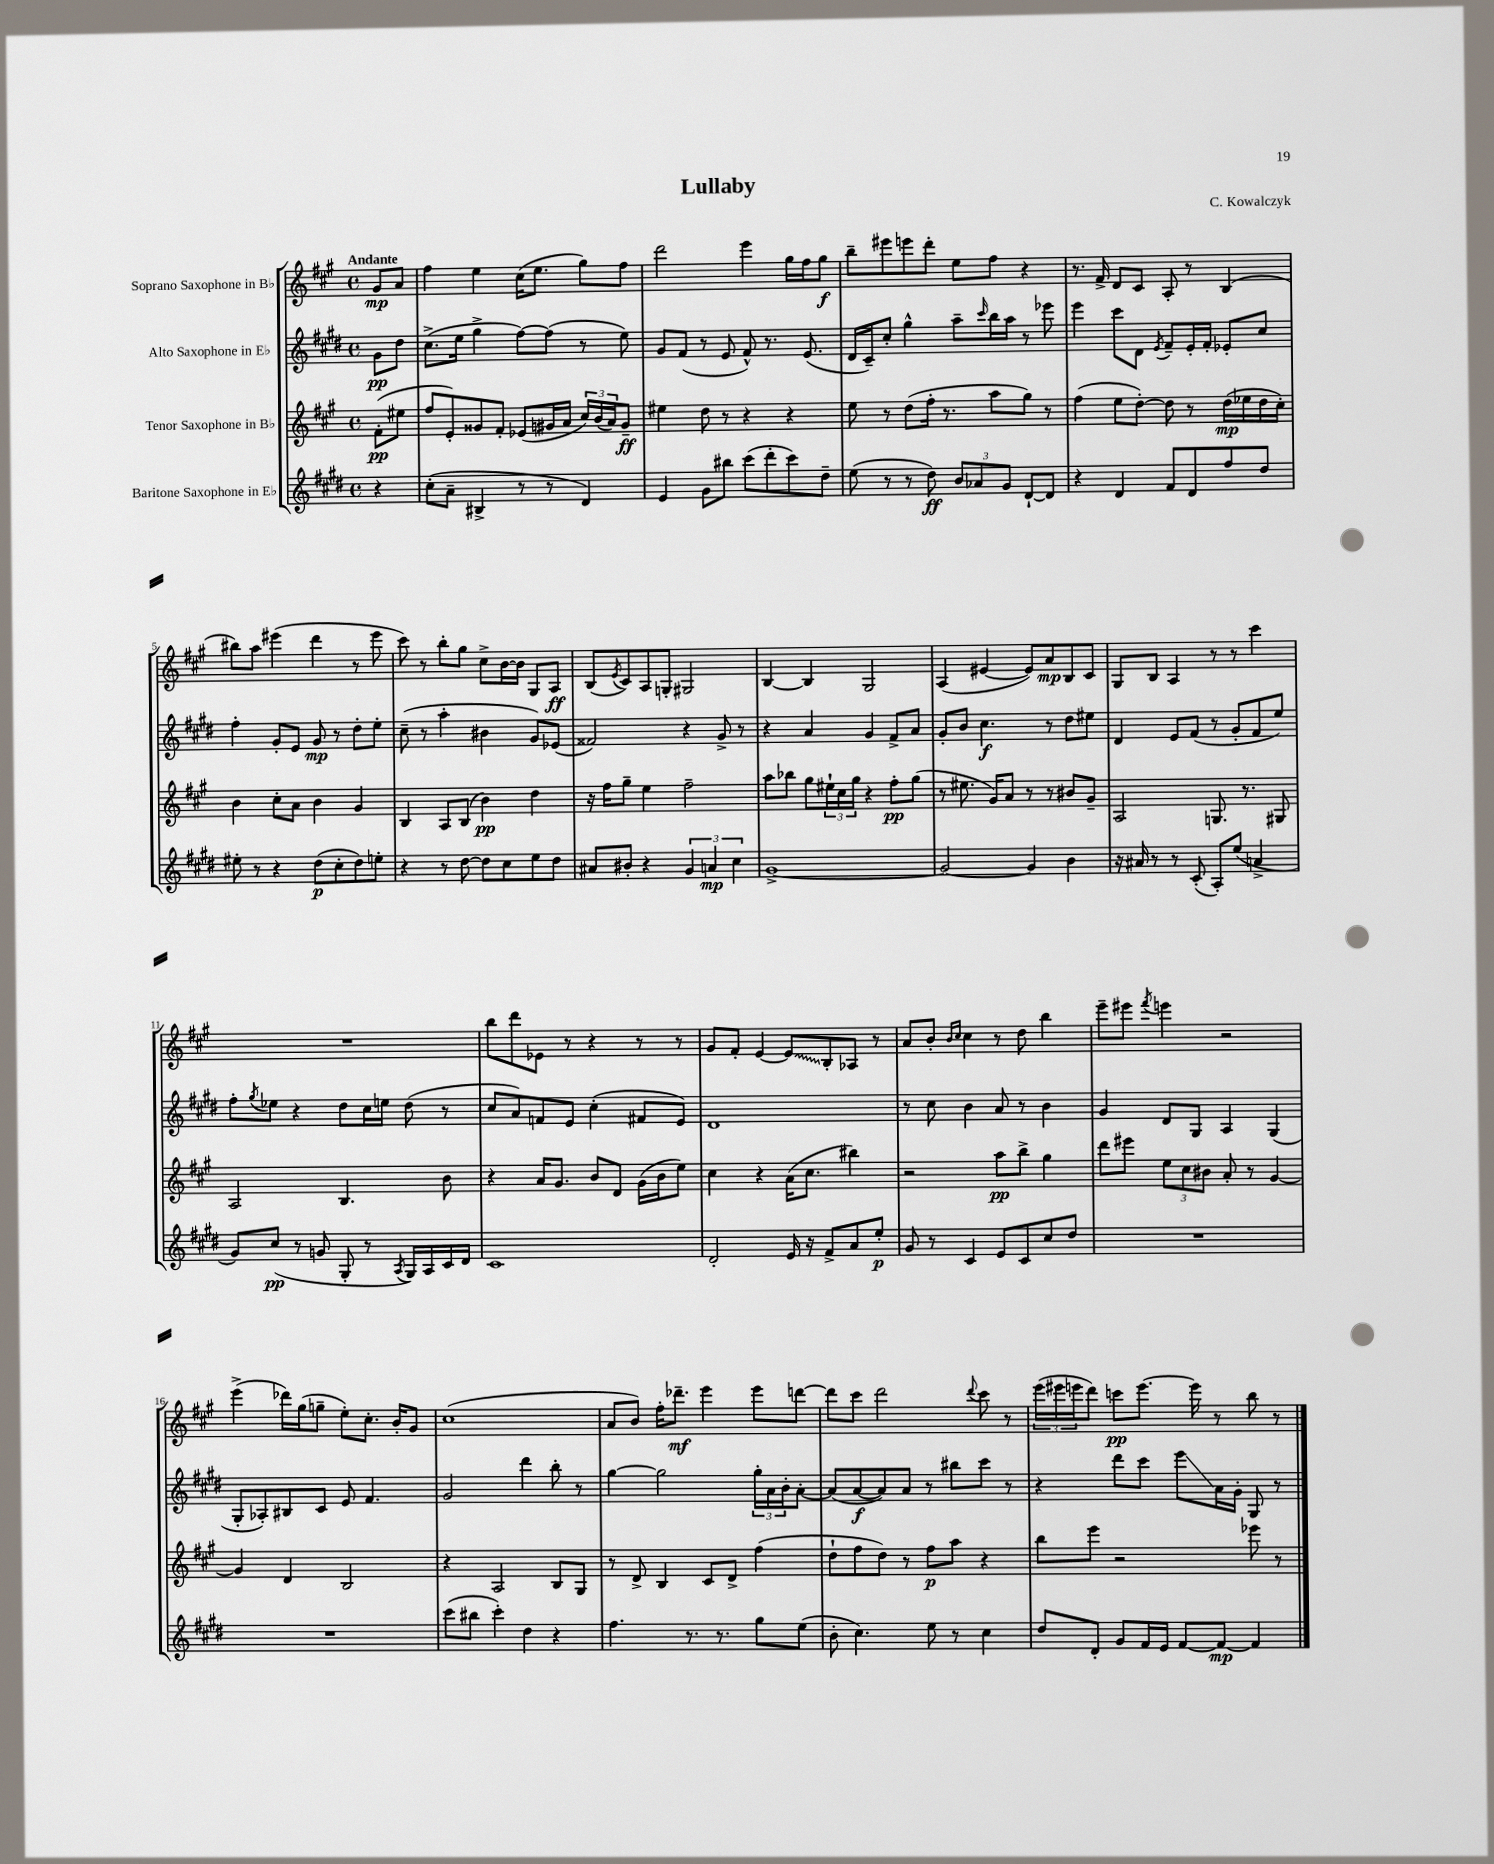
\header { title = "Lullaby" composer = "C. Kowalczyk" }
<<
\new StaffGroup <<
\new Staff = "s0" \with { instrumentName = "Soprano Saxophone in Bb" } {
    \clef treble \key a \major \defaultTimeSignature \time 4/4 \partial 4 \tempo "Andante"
    gis'8\mp a'8 |
    fis''4 e''4 cis''16( e''8. gis''8) fis''8 |
    d'''2 e'''4 gis''16 fis''16 gis''8\f |
    b''8-- eis'''8 e'''8 d'''8-. e''8 fis''8 r4 |
    r8. fis'16-> d'8 cis'8 a8-. r8 b4( |
    bis''8) a''8 eis'''4( d'''4 r8 eis'''8 |
    cis'''8) r8 b''8-. gis''8 cis''8-> b'16~ b'16 gis8 a8\ff |
    b8( \acciaccatura { e'8 } cis'8) a8 g8-. gis2 |
    b4~ b4 gis2 |
    a4( eis'4~ eis'8) a'8\mp b8 cis'8 |
    gis8 b8 a4 r8 r8 cis'''4 |
    R1 |
    b''8 d'''8 ees'8 r8 r4 r8 r8 |
    gis'8 fis'8-. e'4~ \once \override Glissando.style = #'zigzag e'8\glissando b8-. aes8 r8 |
    a'8 b'8-. \grace { b'16 cis''16 } cis''4 r8 d''8 b''4 |
    e'''8-- eis'''8 \acciaccatura { fis'''8 } e'''4 r2 |
    e'''4->( des'''16) gis''16( g''8-- e''8-.) cis''8.-. b'16-. gis'8 |
    cis''1( |
    a'8 b'8) fis''16-. des'''8.--\mf e'''4 e'''8 d'''8~ |
    d'''8 cis'''8 d'''2 \appoggiatura { d'''8 } cis'''8 r8 |
    \tuplet 3/2 { e'''16( eis'''16 e'''16 } d'''8) c'''8\pp e'''8.~ e'''16 r8 b''8 r8 \bar "|." |
}
\new Staff = "s1" \with { instrumentName = "Alto Saxophone in Eb" } {
    \clef treble \key e \major \defaultTimeSignature \time 4/4 \partial 4
    gis'8\pp dis''8 |
    cis''8.->( e''16 gis''4-> fis''8~) fis''8( r8 e''8) |
    gis'8 fis'8( r8 e'8 fis'8-^) r8. e'8.( |
    dis'16 cis'16--) cis''8-. gis''4-^ a''8-- \grace { cis'''16 } b''16 a''16 r8 ees'''8 |
    e'''4 cis'''8 dis'8 \acciaccatura { e'8 } fis'8-- e'16-. fis'16-. ees'8-. cis''8 |
    fis''4-. gis'8-. e'8 gis'8\mp r8 dis''8-. e''8-. |
    cis''8--( r8 a''4-. bis'4 gis'8) ees'8( |
    fisis'2) r4 gis'8-> r8 |
    r4 a'4 gis'4 fis'8-> a'8 |
    gis'8-. b'8 cis''4.\f r8 dis''8 eis''8 |
    dis'4 e'8 fis'8( r8 gis'8-. fis'8 e''8) |
    fis''8-. \acciaccatura { gis''8 } ees''8 r4 dis''8 cis''16 e''16 dis''8( r8 |
    cis''8 a'8) f'8 e'8 cis''4-.( fis'8 e'8) |
    dis'1 |
    r8 cis''8 b'4 a'8 r8 b'4 |
    gis'4 dis'8 gis8 a4 gis4( |
    gis8-. aes8-.) bis8 cis'8 e'8 fis'4. |
    gis'2 dis'''4 b''8-. r8 |
    gis''4~ gis''2 \tuplet 3/2 { gis''16-. a'16 b'16-. } a'8~-. |
    a'8( a'8~\f a'8) a'8 r8 bis''8 cis'''8 r8 |
    r4 dis'''8 cis'''8 e'''8\glissando a'16 gis'16-. gis8 r8 \bar "|." |
}
\new Staff = "s2" \with { instrumentName = "Tenor Saxophone in Bb" } {
    \clef treble \key a \major \defaultTimeSignature \time 4/4 \partial 4
    fis'8-.\pp( eis''8 |
    fis''8 e'8-.) gisis'8 fis'8-. ees'8( gis'16 a'16 \tuplet 3/2 { cis''16) b'16( a'16) } gis'8--\ff |
    eis''4 d''8 r8 r4 r4 |
    e''8 r8 d''8( fis''16-. r8. a''8 gis''8) r8 |
    fis''4( e''8 d''8~-.) d''8 r8 d''16\mp( ees''16 d''16 cis''16-.) |
    b'4 cis''8-. a'8 b'4 gis'4 |
    b4 a8 b8( b'4\pp) d''4 |
    r16 fis''16 gis''8-- e''4 fis''2-- |
    a''8 bes''8 gis''8 \tuplet 3/2 { eis''16-! cis''16 gis''16 } r4 fis''8-.\pp gis''8( |
    r8 eis''8. gis'16) a'8 r8 r8 bis'8 gis'8-- |
    a2 g8. r8. gis8 |
    a2 b4. b'8 |
    r4 a'16 gis'8. b'8 d'8 gis'16( b'16 e''8) |
    cis''4 r4 a'16( cis''8. bis''4) |
    r2 a''8\pp b''8-> gis''4 |
    d'''8 eis'''8 \tuplet 3/2 { e''8 cis''8 bis'8 } a'8-. r8 gis'4~ |
    gis'4 d'4 b2 |
    r4 a2 b8 gis8 |
    r8 d'8-> b4 cis'8 d'8-> fis''4( |
    d''8-! fis''8 d''8) r8 fis''8\p a''8 r4 |
    b''8 e'''8 r2 ees'''8 r8 \bar "|." |
}
\new Staff = "s3" \with { instrumentName = "Baritone Saxophone in Eb" } {
    \clef treble \key e \major \defaultTimeSignature \time 4/4 \partial 4
    r4 |
    cis''8-.( a'8-- bis4-> r8 r8 dis'4) |
    e'4 gis'8 bis''8 cis'''8( dis'''8-. cis'''8) dis''8-- |
    e''8( r8 r8 dis''8\ff) \tuplet 3/2 { b'8 aes'8 gis'8 } dis'8~-! dis'8 |
    r4 dis'4 fis'8 dis'8 fis''8 dis''8 |
    eis''8-. r8 r4 dis''8\p( cis''8-. dis''8) e''8-. |
    r4 r8 dis''8~ dis''8 cis''8 e''8 dis''8 |
    ais'8 bis'8-. r4 \tuplet 3/2 { gis'4 a'4\mp cis''4 } |
    gis'1~-> |
    gis'2~ gis'4 b'4 |
    r16 ais'16 r8 r8 cis'8-.( a8-.) e''8( a'4-> |
    gis'8) cis''8\pp( r8 g'8 gis8-. r8 \acciaccatura { a8 } gis16) a16 cis'16 dis'16 |
    cis'1 |
    dis'2-. e'16 r16 fis'8-> a'8 e''8-.\p |
    gis'8 r8 cis'4 e'8 cis'8 cis''8 dis''8 |
    R1 |
    R1 |
    cis'''8( bis''8 cis'''4-.) dis''4 r4 |
    fis''4. r8. r8. gis''8 e''8( |
    b'8-. cis''4.) e''8 r8 cis''4 |
    dis''8 dis'8-. gis'8 fis'16 e'16 fis'8~ fis'8~\mp fis'4 \bar "|." |
}
>>
>>
